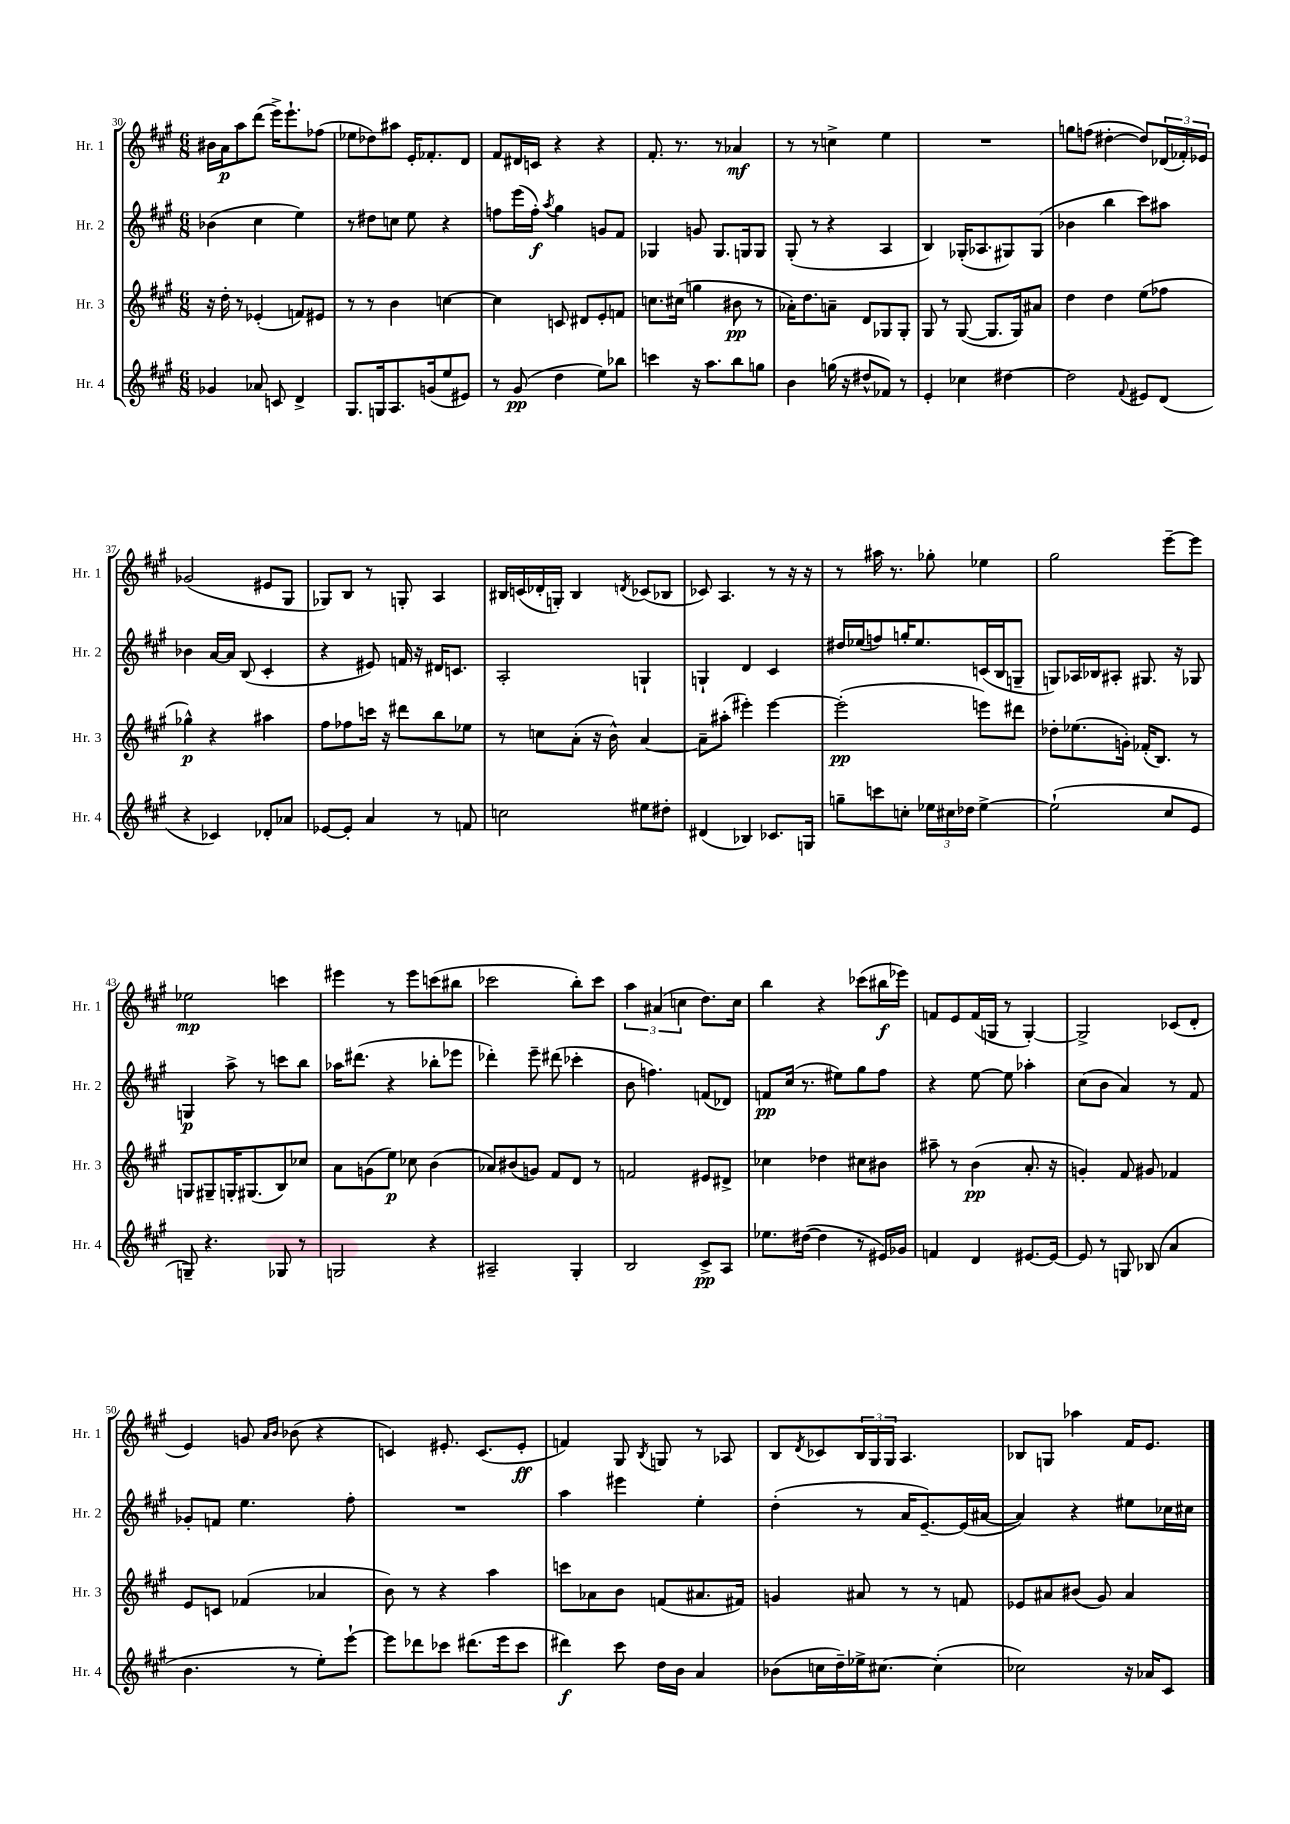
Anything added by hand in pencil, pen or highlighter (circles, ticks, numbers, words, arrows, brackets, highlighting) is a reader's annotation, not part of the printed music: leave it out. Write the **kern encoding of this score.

**kern	**dynam	**kern	**dynam	**kern	**dynam	**kern	**dynam
*part4	*part4	*part3	*part3	*part2	*part2	*part1	*part1
*staff4	*staff4	*staff3	*staff3	*staff2	*staff2	*staff1	*staff1
*I"Hr. 4	*	*I"Hr. 3	*	*I"Hr. 2	*	*I"Hr. 1	*
*I'Hr. 4	*	*I'Hr. 3	*	*I'Hr. 2	*	*I'Hr. 1	*
*clefG2	*	*clefG2	*	*clefG2	*	*clefG2	*
*k[f#c#g#]	*	*k[f#c#g#]	*	*k[f#c#g#]	*	*k[f#c#g#]	*
*M6/8	*	*M6/8	*	*M6/8	*	*M6/8	*
=30	=30	=30	=30	=30	=30	=30	=30
4g-X/	.	16r	.	(4b-X\	.	16b#X\LL	.
.	.	16dd'\	.	.	.	16a\J	p
.	.	8r	.	.	.	8aa\	.
8a-X/	.	(4e-X'/	.	4cc#\	.	(8ddd\J	.
8cn/	.	.	.	.	.	16eee^\KL)	.
.	.	.	.	.	.	8.eee`\	.
4d^/	.	8fn/L)	.	4ee\)	.	.	.
.	.	8e#X/J	.	.	.	(8ff-X\J	.
=31	=31	=31	=31	=31	=31	=31	=31
8.G#/L	.	8r	.	8r	.	8ee-X\L	.
.	.	8r	.	8dd#X\L	.	8dd-X\)	.
16Gn/k	.	.	.	.	.	.	.
8.A/	.	4b\	.	8ccn\J	.	8aa#X\J	.
.	.	.	.	8ee\	.	16e'/KL	.
(16gn/k	.	.	.	.	.	8.f-X'/	.
8ee/	.	[4ccn\	.	4r	.	.	.
8e#X/J)	.	.	.	.	.	8d/J	.
=32	=32	=32	=32	=32	=32	=32	=32
8r	.	4cc\]	.	8ffn\L	.	8f#/L	.
(8g#/	pp	.	.	(16eee\L	.	16d#X/L	.
.	.	.	.	16ff'\JJ)	f	16cn/JJ	.
.	.	.	.	8qaa/	.	.	.
4dd\	.	8cn/	.	4gg#\	.	4r	.
.	.	8d#X/L	.	.	.	.	.
8ee\L)	.	8e'/	.	8gn/L	.	4r	.
8bb-X\J	.	8fn/J	.	8f#/J	.	.	.
=33	=33	=33	=33	=33	=33	=33	=33
4cccn\	.	8.ccn\L	.	4G-X/	.	8.f#'/	.
.	.	(16cc#X\Jk	.	.	.	8.r	.
16r	.	4ggn\	.	8gn/	.	.	.
8.aa\L	.	.	.	.	.	.	.
.	.	.	.	8.G-/L	.	8r	.
8bb\	.	8b#X\	pp	.	.	4a-X/	mf
.	.	.	.	16Gn/k	.	.	.
8ggn\J	.	8r	.	8G/J	.	.	.
=34	=34	=34	=34	=34	=34	=34	=34
4b\	.	16a-X'\KL)	.	(8G#'/	.	8r	.
.	.	8.dd\	.	.	.	.	.
.	.	.	.	8r	.	8r	.
(16ggn\	.	8an~\J	.	4r	.	4ccn^\	.
16r	.	.	.	.	.	.	.
8dd#X^^/L	.	8d/L	.	.	.	.	.
8f-X/J)	.	8G-X/	.	4A/	.	4ee\	.
8r	.	8G-'/J	.	.	.	.	.
=35	=35	=35	=35	=35	=35	=35	=35
4e'/	.	8G#/	.	4B/)	.	2.r	.
.	.	8r	.	.	.	.	.
4cc-X\	.	([8G#/	.	(16G-X'/KL	.	.	.
.	.	.	.	8.A-X/	.	.	.
.	.	8.G#/L]	.	.	.	.	.
[4dd#X\	.	.	.	8G#X/)	.	.	.
.	.	16G#/k)	.	.	.	.	.
.	.	8a#X/J	.	(8G#/J	.	.	.
=36	=36	=36	=36	=36	=36	=36	=36
2dd#\]	.	4dd\	.	4b-X\	.	8ggn\L	.
.	.	.	.	.	.	(8ffn\J	.
.	.	4dd\	.	4bb\	.	[4dd#X'\	.
8qqf#/	.	.	.	.	.	.	.
8e#X/L	.	(8ee\L	.	8ccc#\L)	.	8dd#/L])	.
(8d/J	.	8ff-X\J	.	8aa#X\J	.	(24d-X/L	.
.	.	.	.	.	.	24f-X'/)	.
.	.	.	.	.	.	24e-X/JJ	.
!!LO:LB:g=z
=37	=37	=37	=37	=37	=37	=37	=37
4r	.	4gg-X^^\)	p	4b-X\	.	(2g-X/	.
4c-X/)	.	4r	.	[16a/LL	.	.	.
.	.	.	.	16a/JJ]	.	.	.
.	.	.	.	(8B/	.	.	.
8d-X'/L	.	4aa#X\	.	4c#'/	.	8e#X/L	.
8a-X/J	.	.	.	.	.	8G#/J	.
=38	=38	=38	=38	=38	=38	=38	=38
[8e-X/L	.	8ff#\L	.	4r	.	8G-X/L)	.
8e-'/J]	.	8ff-X\	.	.	.	8B/J	.
4a/	.	16cccn\Jk	.	8e#X/)	.	8r	.
.	.	16r	.	.	.	.	.
.	.	8ddd#X\L	.	16fn/	.	8Gn'/	.
.	.	.	.	16r	.	.	.
8r	.	8bb\	.	16d#X/KL	.	4A/	.
.	.	.	.	8.cn/J	.	.	.
8fn/	.	8ee-X\J	.	.	.	.	.
=39	=39	=39	=39	=39	=39	=39	=39
2ccn\	.	8r	.	2A'/	.	16B#X/LL	.
.	.	.	.	.	.	(16cn/	.
.	.	8ccn\L	.	.	.	16d-X'/	.
.	.	.	.	.	.	16Gn'/JJ)	.
.	.	(8a'\J	.	.	.	4B#/	.
.	.	16r	.	.	.	.	.
.	.	16b^^\)	.	.	.	.	.
.	.	.	.	.	.	8qdn/	.
8ee#X\L	.	[4a/	.	4Gn`/	.	(8c-X/L	.
8dd#X'\J	.	.	.	.	.	8B-X/J	.
=40	=40	=40	=40	=40	=40	=40	=40
(4d#X/	.	8a~\L]	.	4Gn`/	.	8c-X/)	.
.	.	(8aa#X'\J	.	.	.	4.A/	.
4B-X/)	.	4eee#X'\)	.	4d/	.	.	.
8.c-X/L	.	[4eee#\	.	4c#/	.	8r	.
.	.	.	.	.	.	16r	.
16Gn/Jk	.	.	.	.	.	16r	.
=41	=41	=41	=41	=41	=41	=41	=41
8ggn~\L	.	(2eee#'\]	pp	16dd#X/LL	.	8r	.
.	.	.	.	(16ee-X/J	.	.	.
8cccn\	.	.	.	8ffn/)	.	16aa#X\	.
.	.	.	.	.	.	8.r	.
8ccn'\J	.	.	.	16ggn'/K	.	.	.
.	.	.	.	8.ee-/	.	.	.
24ee-X\LL	.	.	.	.	.	8gg-X'\	.
24cc#X\	.	.	.	.	.	.	.
24dd-X\JJ	.	.	.	.	.	.	.
[4ee-^\	.	8eeen\L)	.	(16cn/L	.	4ee-X\	.
.	.	.	.	16B/J	.	.	.
.	.	8ddd#X\J	.	8Gn~/J	.	.	.
=42	=42	=42	=42	=42	=42	=42	=42
(2ee-`\]	.	8dd-X'\L	.	8Gn/L)	.	2gg#\	.
.	.	(8.ee-X\	.	16A-X/L	.	.	.
.	.	.	.	16B-X/J	.	.	.
.	.	.	.	8A#X'/J	.	.	.
.	.	16gn'\Jk)	.	.	.	.	.
.	.	(16f-X'/KL	.	8.G#X/	.	.	.
.	.	8.B/J)	.	.	.	.	.
8cc#/L	.	.	.	.	.	[8eee~\L	.
.	.	.	.	16r	.	.	.
8e/J	.	8r	.	8G-X/	.	8eee\J]	.
!!LO:LB:g=z
=43	=43	=43	=43	=43	=43	=43	=43
8Gn~/)	.	8Gn/L	.	4Gn/	p	2ee-X\	mp
4.r	.	8G#X~/	.	.	.	.	.
.	.	16Gn'/K	.	8aa^\	.	.	.
.	.	(8.G#X/	.	.	.	.	.
.	.	.	.	8r	.	.	.
8G-X/	.	8B/)	.	8cccn\L	.	4cccn\	.
8r	.	8cc-X/J	.	8bb\J	.	.	.
=44	=44	=44	=44	=44	=44	=44	=44
2Gn/	.	8a\L	.	16aa-X\KL	.	4eee#X\	.
.	.	.	.	(8.ddd#X\J	.	.	.
.	.	(8gn\	.	.	.	.	.
.	.	8ee\J)	p	4r	.	8r	.
.	.	8cc-X\	.	.	.	8eee#\L	.
4r	.	(4b\	.	8bb-X'\L	.	(8cccn\	.
.	.	.	.	8eee-X\J	.	8bb#X\J	.
=45	=45	=45	=45	=45	=45	=45	=45
2A#X~/	.	8a-X/L)	.	4ddd-X'\)	.	2ccc-X\	.
.	.	(8b#X/	.	.	.	.	.
.	.	8gn/J)	.	8eee~\	.	.	.
.	.	8f#/L	.	(8ddd#X\	.	.	.
4G#'/	.	8d/J	.	4ccc-X'\	.	8bb'\L)	.
.	.	8r	.	.	.	8ccc-\J	.
=46	=46	=46	=46	=46	=46	=46	=46
2B/	.	2fn/	.	8b\	.	6aa\	.
.	.	.	.	4.ffn\)	.	.	.
.	.	.	.	.	.	(6a#X/	.
.	.	.	.	.	.	6ccn\	.
8c#^/L	pp	8e#X/L	.	(8fn/L	.	8.dd\L)	.
8A/J	.	8d#X^/J	.	8d-X/J)	.	.	.
.	.	.	.	.	.	16cc\Jk	.
=47	=47	=47	=47	=47	=47	=47	=47
8.ee-X\L	.	4cc-X\	.	8fn/L	pp	4bb\	.
.	.	.	.	(16cc#/Jk	.	.	.
([16dd#X\Jk	.	.	.	8.r	.	.	.
4dd#\]	.	4dd-X\	.	.	.	4r	.
.	.	.	.	8ee#X\L)	.	.	.
8r	.	8cc#X\L	.	8gg#\	.	(8ccc-X\L	.
16e#X/LL)	.	8b#X\J	.	8ff#\J	.	16bb#X\L	f
16g-X/JJ	.	.	.	.	.	16eee-X\JJ)	.
=48	=48	=48	=48	=48	=48	=48	=48
4fn/	.	8aa#X~\	.	4r	.	8fn/L	.
.	.	8r	.	.	.	8e/	.
4d/	.	(4b\	pp	[8ee\	.	(16f/L	.
.	.	.	.	.	.	16Gn/JJ	.
.	.	.	.	8ee\]	.	8r	.
[8.e#X/L	.	8.a'/	.	4aa-X'\	.	[4G'/)	.
16e#/Jk_	.	16r	.	.	.	.	.
=49	=49	=49	=49	=49	=49	=49	=49
8e#/]	.	4gn'/)	.	(8cc#\L	.	2G^/]	.
8r	.	.	.	8b\J	.	.	.
8Gn/	.	8f#/	.	4a/)	.	.	.
(8B-X/	.	8g#X/	.	.	.	.	.
4a/	.	4f-X/	.	8r	.	(8c-X/L	.
.	.	.	.	8f#/	.	8d'/J	.
!!LO:LB:g=z
=50	=50	=50	=50	=50	=50	=50	=50
4.b\	.	8e/L	.	8g-X'/L	.	4e/)	.
.	.	8cn/J	.	8fn/J	.	.	.
.	.	(4f-X/	.	4.ee\	.	8gn/	.
.	.	.	.	.	.	16qqa/LL	.
.	.	.	.	.	.	16qqb/JJ	.
8r	.	.	.	.	.	(8b-X\	.
8ee'\L)	.	4a-X/	.	.	.	4r	.
[8eee`\J	.	.	.	8ff#'\	.	.	.
=51	=51	=51	=51	=51	=51	=51	=51
8eee\L]	.	8b\)	.	2.r	.	4cn/)	.
8ddd-X\	.	8r	.	.	.	.	.
8ccc-X\J	.	4r	.	.	.	8.e#X'/	.
(8.ddd#X\L	.	.	.	.	.	.	.
.	.	.	.	.	.	(8.c/L	.
.	.	4aa\	.	.	.	.	.
16eee\k	.	.	.	.	.	.	.
8ccc-\J	.	.	.	.	.	8e#'/J	ff
=52	=52	=52	=52	=52	=52	=52	=52
4ddd#X\)	f	8cccn\L	.	4aa\	.	4fn/)	.
.	.	8a-X\	.	.	.	.	.
8ccc#\	.	8b\J	.	4eee#X\	.	8G#/	.
.	.	.	.	.	.	8qB/	.
16dd\LL	.	(8fn/L	.	.	.	8Gn/	.
16b\JJ	.	.	.	.	.	.	.
4a/	.	8.a#X/	.	4ee'\	.	8r	.
.	.	.	.	.	.	8A-X/	.
.	.	16f#X/Jk)	.	.	.	.	.
=53	=53	=53	=53	=53	=53	=53	=53
(8b-X\L	.	4gn/	.	(4dd'\	.	8B/L	.
.	.	.	.	.	.	8qd/	.
16ccn\L	.	.	.	.	.	8c-X/	.
16dd~\)	.	.	.	.	.	.	.
16ee-X^\J	.	8a#X/	.	8r	.	24B/L	.
.	.	.	.	.	.	24G#/	.
[8.cc#X\J	.	.	.	.	.	.	.
.	.	.	.	.	.	24G#/JJ	.
.	.	8r	.	16a/KL	.	4.A/	.
.	.	.	.	[8.e~/)	.	.	.
(4cc#'\]	.	8r	.	.	.	.	.
.	.	8fn/	.	(16e/L]	.	.	.
.	.	.	.	[16a#X/JJ	.	.	.
=54	=54	=54	=54	=54	=54	=54	=54
2cc-X\)	.	8e-X/L	.	4a#/])	.	8B-X/L	.
.	.	8a#X/	.	.	.	8Gn/J	.
.	.	(8b#X/J	.	4r	.	4aa-X\	.
.	.	8g#/)	.	.	.	.	.
16r	.	4a#/	.	8ee#X\L	.	16f#/KL	.
16a-X/KL	.	.	.	.	.	8.e/J	.
8c#/J	.	.	.	16cc-X\L	.	.	.
.	.	.	.	16cc#X\JJ	.	.	.
==	==	==	==	==	==	==	==
*-	*-	*-	*-	*-	*-	*-	*-
